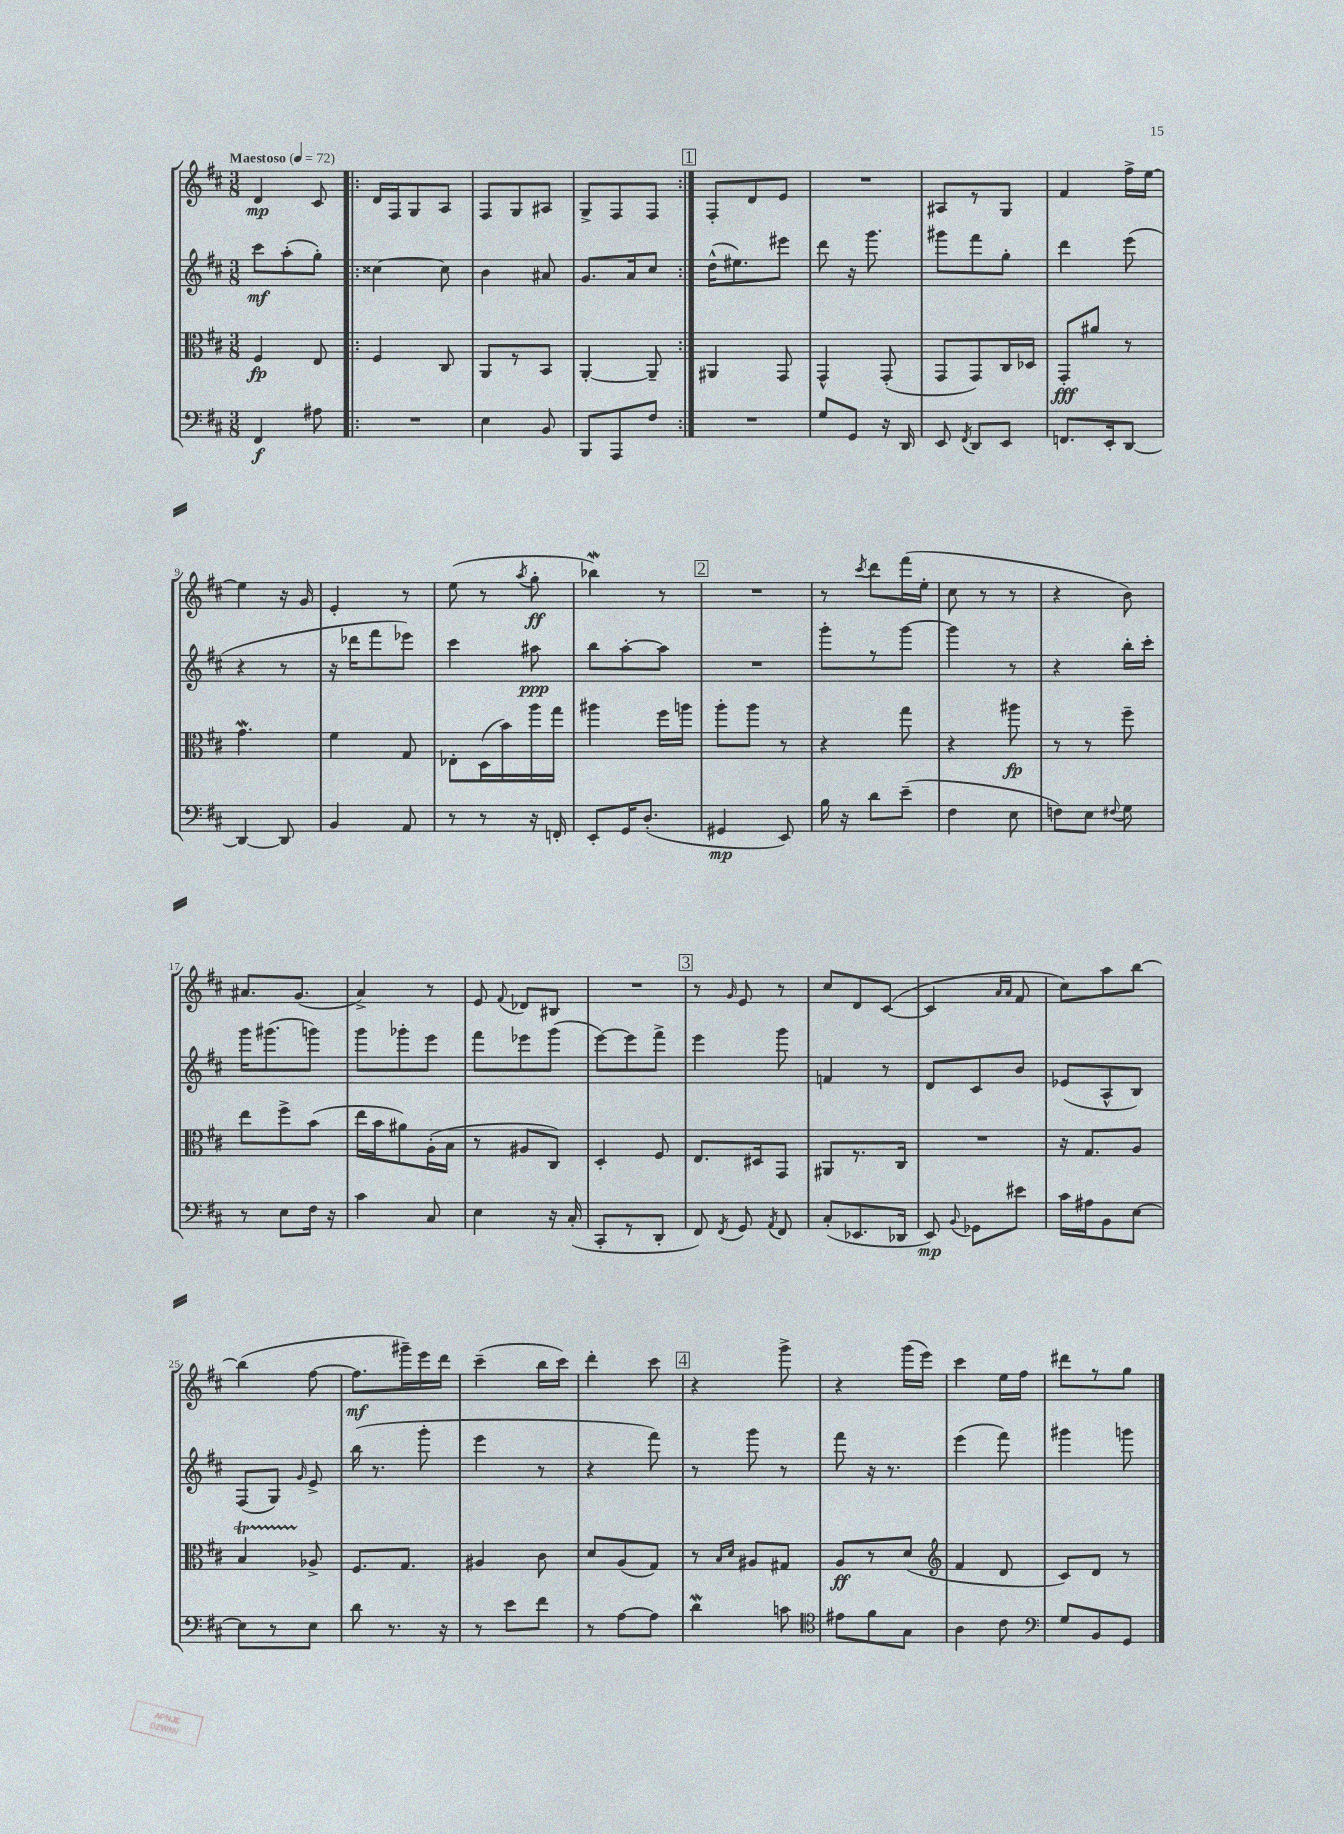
<<
\new StaffGroup <<
\new Staff = "s0" {
    \clef treble \key d \major \numericTimeSignature \time 3/8 \tempo "Maestoso" 4 = 72
    \autoBeamOff d'4\mp cis'8 |
    \repeat volta 2 { d'16[ fis16 g8 a8] |
    fis8[ g8 ais8] |
    g8[-> fis8 fis8] | }
    \mark \markup { \box "1" } fis8[-. d'8 e'8] |
    R4. |
    ais8[ r8 g8] |
    fis'4 fis''16[-> e''16]~ |
    e''4 r16 g'16 |
    e'4-. r8 |
    e''8( r8 \acciaccatura { a''8 } g''8-.\ff |
    bes''4\mordent) r8 |
    \mark \markup { \box "2" } R4. |
    r8 \acciaccatura { cis'''8 } d'''8[ fis'''16( e''16]-. |
    cis''8 r8 r8 |
    r4 b'8) |
    ais'8.[ g'8.]( |
    a'4->) r8 |
    e'8 \appoggiatura { fis'8 } des'8[ bis8] |
    R4. |
    \mark \markup { \box "3" } r8 \grace { g'16 } e'8 r8 |
    cis''8[ d'8 cis'8]~( |
    cis'4 \grace { a'16[ a'16] } fis'8 |
    cis''8[) a''8 b''8]~ |
    b''4( fis''8~ |
    fis''8.[\mf gis'''16--) e'''16 d'''16] |
    cis'''4--( b''16[ cis'''16]) |
    d'''4-. cis'''8 |
    \mark \markup { \box "4" } r4 g'''8-> |
    r4 g'''16[( e'''16]) |
    cis'''4 e''16[ fis''16] |
    dis'''8[ r8 g''8] \bar "|." |
}
\new Staff = "s1" {
    \clef treble \key d \major \numericTimeSignature \time 3/8
    \autoBeamOff cis'''8[\mf a''8-.( g''8]-.) |
    \repeat volta 2 { cisis''4~ cisis''8 |
    b'4 ais'8 |
    g'8.[ a'16 cis''8] | }
    \mark \markup { \box "1" } d''16[-^( eis''8.) eis'''8] |
    d'''8 r16 g'''8. |
    gis'''8[ fis'''8 g''8]-. |
    d'''4 e'''8( |
    r4 r8 |
    r16 des'''16[ fis'''8 ees'''8]) |
    cis'''4 ais''8\ppp |
    b''8[ a''8~-. a''8] |
    \mark \markup { \box "2" } R4. |
    g'''8[-. r8 g'''8]~ |
    g'''4 r8 |
    r4 b''16[-. cis'''16]-. |
    g'''16[ gis'''8.( g'''8]) |
    g'''8[ ges'''8-. e'''8] |
    fis'''8[ ees'''8 g'''8]( |
    e'''8[~) e'''8 fis'''8]-> |
    \mark \markup { \box "3" } e'''4 g'''8 |
    f'4 r8 |
    d'8[ cis'8 b'8] |
    ees'8[( a8-^ b8]) |
    fis8[( g8]) \grace { g'16 } e'8-> |
    b''16( r8. g'''8-. |
    e'''4 r8 |
    r4 fis'''8) |
    \mark \markup { \box "4" } r8 g'''8 r8 |
    fis'''8 r16 r8. |
    e'''4( fis'''8) |
    gis'''4 g'''8 \bar "|." |
}
\new Staff = "s2" {
    \clef alto \key d \major \numericTimeSignature \time 3/8
    \autoBeamOff fis4\fp e8 |
    \repeat volta 2 { fis4 cis8 |
    a,8[ r8 b,8] |
    a,4~-. a,8-- | }
    \mark \markup { \box "1" } ais,4 g,8 |
    g,4-^ g,8-.( |
    g,8[ g,8) cis16 des16] |
    g,8[-.\fff ais'8] r8 |
    g'4.\mordent |
    fis'4 g8 |
    ees8[-. d16( b'16) a''16 g''16] |
    ais''4 fis''16[ a''16] |
    \mark \markup { \box "2" } a''8[-. a''8] r8 |
    r4 g''8 |
    r4 ais''8\fp |
    r8 r8 fis''8-- |
    e''8[ fis''8-> b'8]( |
    e''16[ b'16 ais'8) a16-.( b16] |
    r8 ais8[ cis8]) |
    d4-. fis8 |
    \mark \markup { \box "3" } e8.[ dis16 g,8] |
    ais,8[ r8. cis16] |
    R4. |
    r16 g8.[ a8] |
    b4\startTrillSpan aes8->\stopTrillSpan |
    fis8.[ g8.] |
    ais4 cis'8 |
    d'8[ a8( g8]) |
    \mark \markup { \box "4" } r8 \grace { b16[ d'16] } ais8[ gis8] |
    a8[\ff r8 d'8]( |
    \clef treble fis'4 d'8 |
    cis'8[) d'8] r8 \bar "|." |
}
\new Staff = "s3" {
    \clef bass \key d \major \numericTimeSignature \time 3/8
    \autoBeamOff fis,4\f ais8 |
    \repeat volta 2 { R4. |
    e4 b,8 |
    b,,8[ a,,8 fis8] | }
    \mark \markup { \box "1" } R4. |
    g8[ g,8] r16 d,16 |
    e,8 \acciaccatura { fis,8 } d,8[ e,8] |
    f,8.[ e,16-. d,8]~ |
    d,4~ d,8 |
    b,4 a,8 |
    r8 r8 r16 f,16-. |
    e,8[-. g,16 d8.]-.( |
    \mark \markup { \box "2" } gis,4\mp e,8) |
    b16 r16 d'8[ e'8]--( |
    fis4 e8 |
    f8[) e8] \appoggiatura { fis8 } g8 |
    r8 e8[ fis16] r16 |
    cis'4 cis8 |
    e4 r16 cis16-.( |
    cis,8[-. r8 d,8]-. |
    \mark \markup { \box "3" } fis,8) \acciaccatura { fis,8 } g,8 \acciaccatura { a,8 } fis,8 |
    cis8[-.( ees,8. des,16] |
    e,8\mp) \appoggiatura { b,8 } ges,8[ eis'8] |
    cis'16[ ais16 b,8 e8]~ |
    e8[ r8 e8] |
    d'8 r8. r16 |
    r8 e'8[ fis'8] |
    r8 a8[~ a8] |
    \mark \markup { \box "4" } d'4\mordent c'8 |
    \clef tenor eis'8[ fis'8 g8] |
    a4 cis'8 |
    \clef bass g8[ b,8 g,8] \bar "|." |
}
>>
>>
